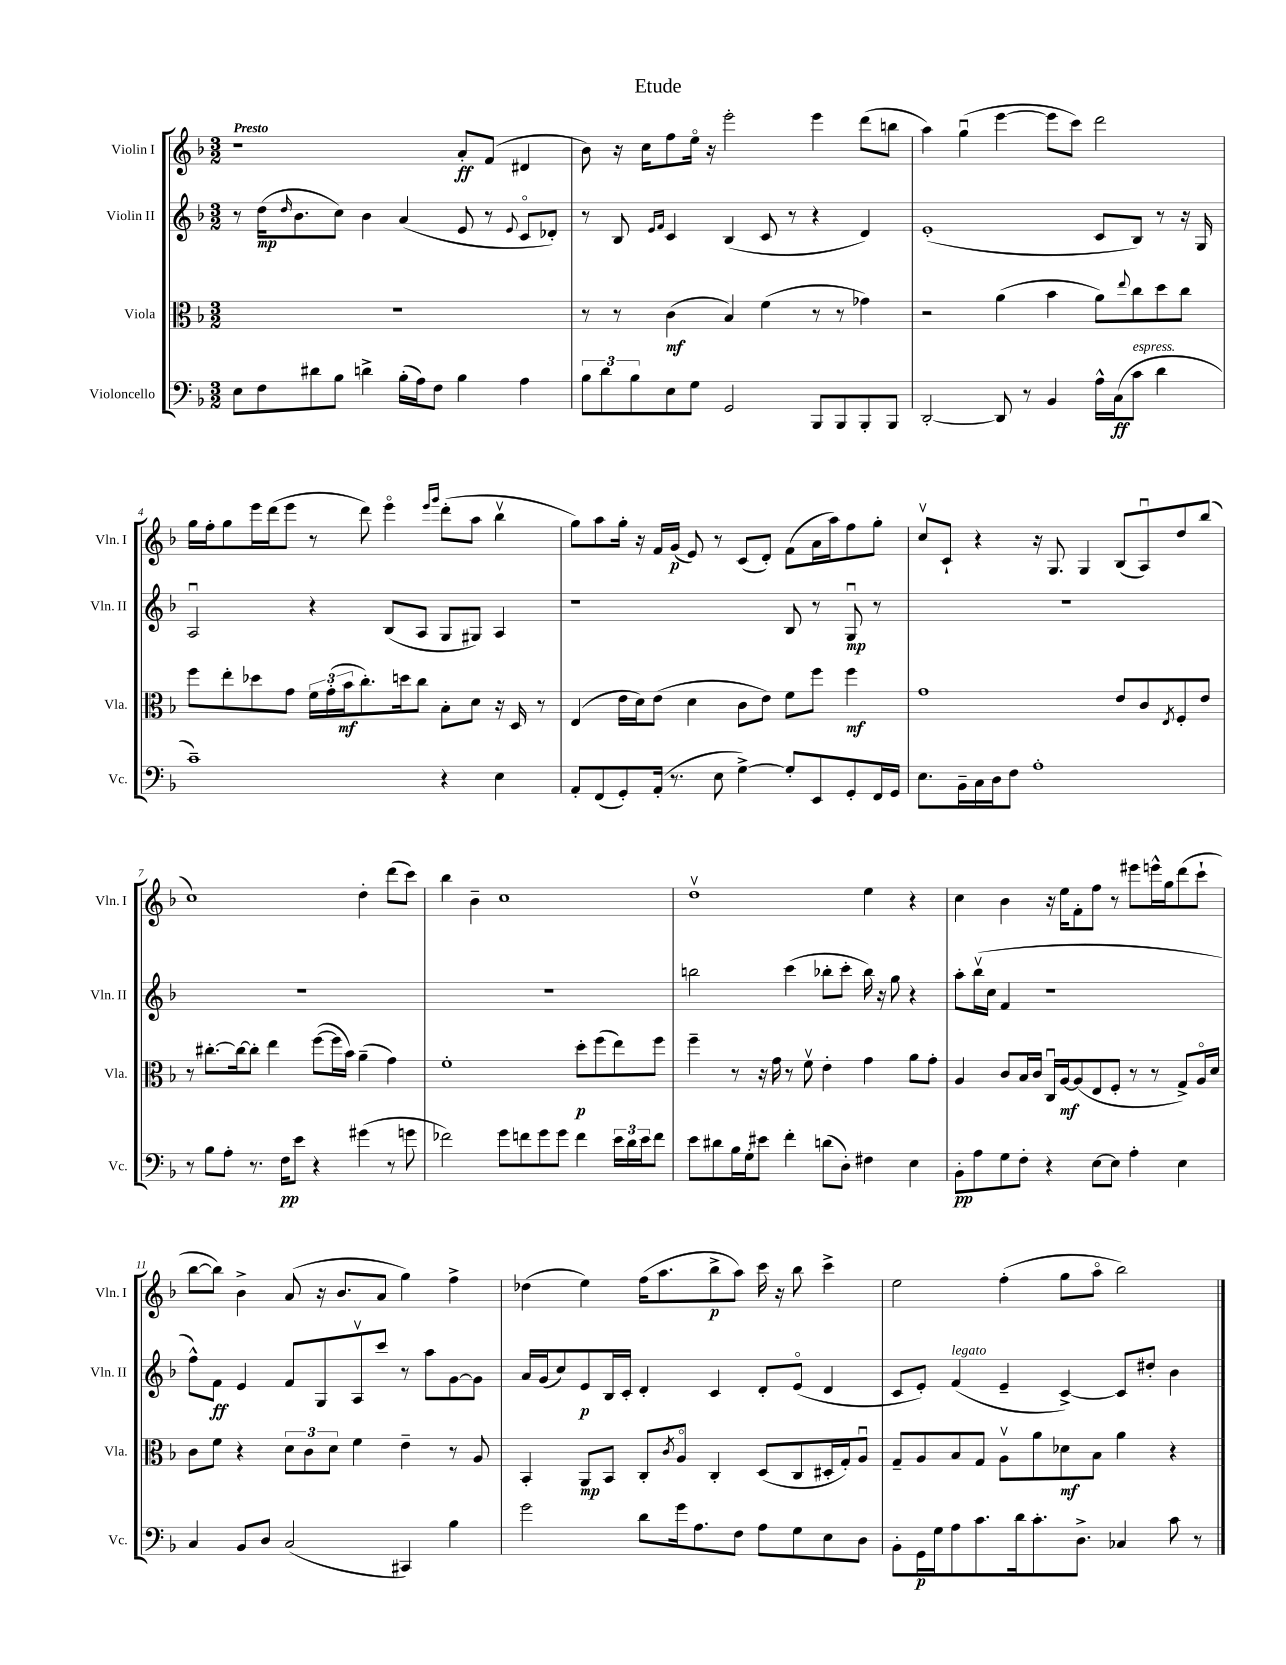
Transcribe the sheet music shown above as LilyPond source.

\header { title = "Etude" }
<<
\new StaffGroup <<
\new Staff = "s0" \with { instrumentName = "Violin I" shortInstrumentName = "Vln. I" } {
    \clef treble \key f \major \numericTimeSignature \time 3/2 \tempo "Presto"
    r1 a'8-.\ff f'8( dis'4 |
    bes'8) r16 c''16 f''8 e''16\flageolet r16 e'''2-. e'''4 d'''8( b''8 |
    a''4) g''4\downbow( e'''4~ e'''8 c'''8) d'''2 |
    g''16 f''16-. g''8 e'''16 d'''16( e'''8 r8 d'''8) e'''4\flageolet \grace { e'''16 g'''16 } d'''8-.( a''8 bes''4\upbow |
    g''8) a''8 g''16-. r16 f'16 g'16\p( e'8) r8 c'8( d'8-.) f'8( a'16 a''16) f''8 g''8-. |
    c''8\upbow c'8-! r4 r16 g8. g4 bes8( a8\downbow) d''8 bes''8( |
    c''1) d''4-. d'''8( c'''8) |
    bes''4 bes'4-- c''1 |
    d''1\upbow e''4 r4 |
    c''4 bes'4 r16 e''16 f'8-. f''8 r8 eis'''8 e'''16-^ g''16 d'''8( c'''8-! |
    bes''8~ bes''8) bes'4-> a'8( r16 bes'8. a'8 g''4) f''4-> |
    des''4( e''4) f''16( a''8. bes''8->\p a''8) c'''16 r16 bes''8 c'''4-> |
    e''2 f''4-.( g''8 a''8\flageolet bes''2) \bar "|." |
}
\new Staff = "s1" \with { instrumentName = "Violin II" shortInstrumentName = "Vln. II" } {
    \clef treble \key f \major \numericTimeSignature \time 3/2
    r8 d''16\mp( \grace { d''16 } bes'8. c''8) bes'4 a'4( e'8 r8 \appoggiatura { e'8 } c'8\flageolet des'8-.) |
    r8 bes8 \grace { e'16 f'16 } c'4 bes4( c'8 r8 r4 d'4) |
    e'1-.( c'8 bes8) r8 r16 g16 |
    a2\downbow r4 bes8( a8 g8 gis8) a4 |
    r1 bes8 r8 g8\downbow\mp r8 |
    R1. |
    R1. |
    R1. |
    b''2 c'''4( bes''8-. c'''8-. bes''16) r16 g''8 r4 |
    a''8-. bes''16\upbow( c''16 f'4 r1 |
    f''8-^) f'8\ff e'4 f'8 g8 a8\upbow c'''8 r8 a''8 g'8~ g'8 |
    a'16 g'16( c''8) e'8\p bes16 c'16-. d'4-. c'4 d'8-. e'8\flageolet( d'4 |
    c'8 e'8-.) f'4^\markup { \italic "legato" }( e'4-- c'4~->) c'8 dis''8-. bes'4 \bar "|." |
}
\new Staff = "s2" \with { instrumentName = "Viola" shortInstrumentName = "Vla." } {
    \clef alto \key f \major \numericTimeSignature \time 3/2
    R1. |
    r8 r8 c'4\mf( bes4) f'4( r8 r8 ges'4) |
    r2 a'4( bes'4 a'8) \appoggiatura { e''8 } c''8 d''8 c''8 |
    f''8 e''8-. des''8 g'8 \tuplet 3/2 { f'16 g'16-.( bes'16\mf } c''8.-.) d''16 c''8 bes8-. d'8 r16 d16 r8 |
    e4( e'16 d'16) e'8( d'4 c'8 e'8) f'8 f''8 f''4\mf |
    g'1 e'8 c'8 \acciaccatura { e8 } f8-. e'8 |
    r8 cis''8.~-. cis''16~ cis''8-. e''4 f''8~( f''16 bes'16) a'4--( g'4) |
    f'1-. d''8-.\p f''8( e''8) f''8 |
    f''4-- r8 r16 g'16 r8 f'8\upbow e'4-. g'4 a'8 g'8-. |
    a4 c'8 bes16 c'16 c16\downbow a16~\mf a8( e8 f8-. r8 r8 g8->) a16\flageolet d'16 |
    c'8 f'8 r4 \tuplet 3/2 { d'8 c'8 d'8 } f'4 e'4-- r8 a8 |
    bes,4-. a,8\mp bes,8 c8-. \acciaccatura { c'8 } a8\flageolet c4-. d8( c8 dis16-. g16-.) a8\downbow |
    g8-- a8 bes8 g8 a8\upbow a'8 des'8\mf bes8 a'4 r4 \bar "|." |
}
\new Staff = "s3" \with { instrumentName = "Violoncello" shortInstrumentName = "Vc." } {
    \clef bass \key f \major \numericTimeSignature \time 3/2
    e8 f8 dis'8 bes8 d'4-> bes16-.( a16) f8 bes4 a4 |
    \tuplet 3/2 { bes8 d'8 bes8 } e8 g8 g,2 bes,,8 bes,,8 bes,,8-. bes,,8 |
    d,2~-. d,8 r8 bes,4 a16-^ c16\ff( c'8^\markup { \italic "espress." } d'4 |
    c'1--) r4 e4 |
    a,8-. f,8( g,8-.) a,16-.( r8. e8 g4~->) g8-. e,8 g,8-. f,16 g,16 |
    e8. bes,16-- c16 d16 f8 a1-. |
    r8 bes8 a8-. r8. f16\pp e'8 r4 gis'4( r8 g'8 |
    fes'2) g'8 f'8 g'8 g'8 f'4 \tuplet 3/2 { e'16 d'16 e'16 } f'8 |
    e'8 dis'8 bes16 g16-. eis'8 f'4-. d'8( d8-.) fis4 e4 |
    bes,8-.\pp a8 g8 f8-. r4 e8~ e8 a4-. e4 |
    c4 bes,8 d8 c2( cis,4) bes4 |
    g'2 d'8 g'16 a8. f8 a8 g8 e8 d8 |
    bes,8-. g,16\p g16 a8 c'8. d'16 c'8.-. d8.-> ces4 c'8 r8 \bar "|." |
}
>>
>>
